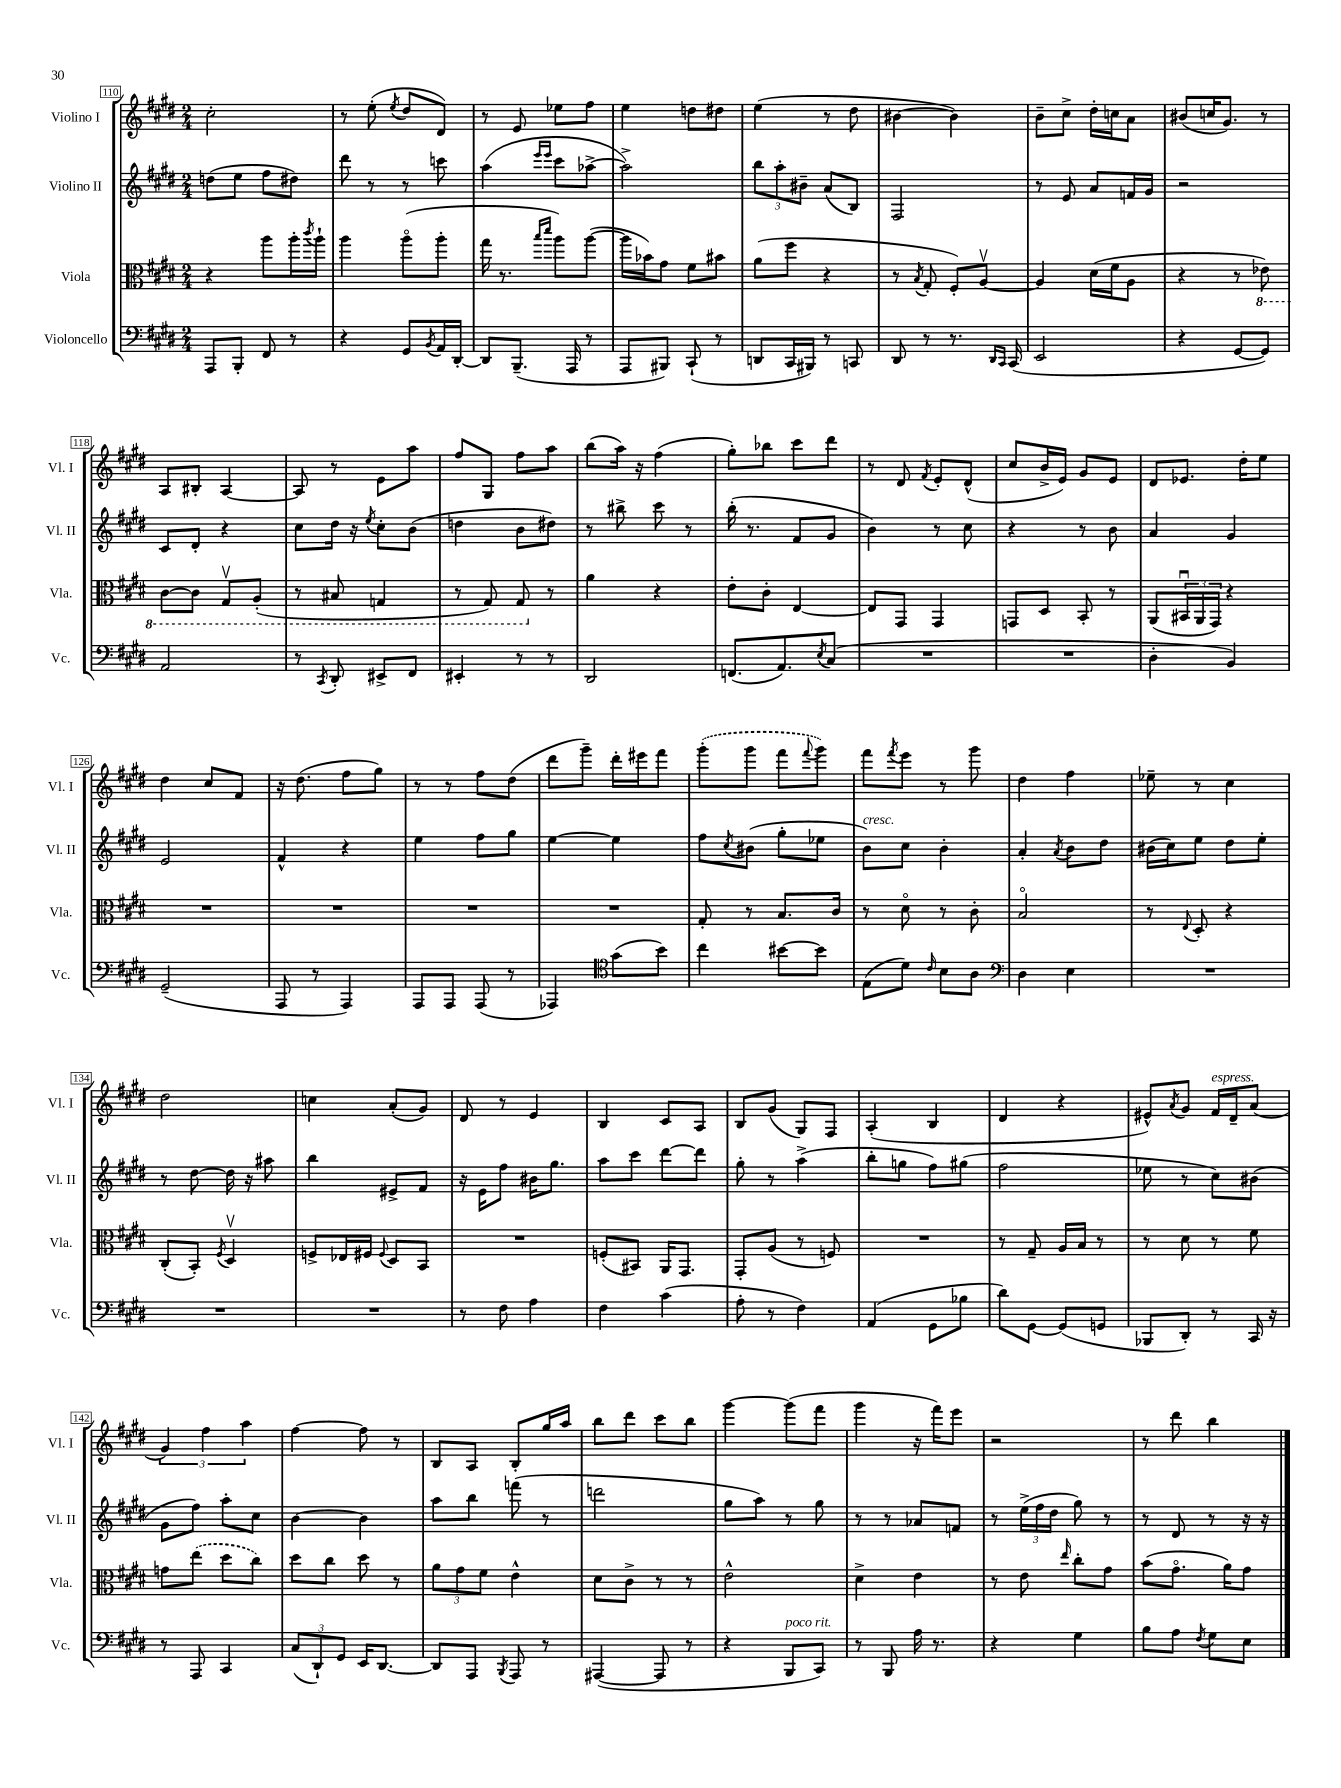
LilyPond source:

<<
\new StaffGroup <<
\new Staff = "s0" \with { instrumentName = "Violino I" shortInstrumentName = "Vl. I" } {
    \clef treble \key e \major \numericTimeSignature \time 2/4
    cis''2-. |
    r8 e''8-.( \acciaccatura { e''8 } dis''8 dis'8) |
    r8 e'8 ees''8 fis''8 |
    e''4 d''8 dis''8 |
    e''4( r8 dis''8 |
    bis'4~ bis'4) |
    b'8-- cis''8-> dis''16-. c''16 a'8 |
    bis'8( c''16 gis'8.) r8 |
    a8 bis8-. a4~ |
    a8 r8 e'8 a''8 |
    fis''8 gis8 fis''8 a''8 |
    b''8( a''16) r16 fis''4( |
    gis''8-.) bes''8 cis'''8 dis'''8 |
    r8 dis'8 \acciaccatura { fis'8 } e'8-. dis'8-^( |
    cis''8 b'16-> e'16) gis'8 e'8 |
    dis'8 ees'8. dis''16-. e''8 |
    dis''4 cis''8 fis'8 |
    r16 dis''8.( fis''8 gis''8) |
    r8 r8 fis''8 dis''8( |
    dis'''8 gis'''8--) dis'''16-. eis'''16 fis'''8 |
    \once \slurDashed gis'''8-.( gis'''8 fis'''8 \appoggiatura { fis'''8 } gis'''8) |
    fis'''8 \acciaccatura { fis'''8 } e'''8 r8 gis'''8 |
    dis''4 fis''4 |
    ees''8-- r8 cis''4 |
    dis''2 |
    c''4 a'8-.( gis'8) |
    dis'8 r8 e'4 |
    b4 cis'8 a8 |
    b8 gis'8( gis8) fis8 |
    a4-.( b4 |
    dis'4 r4 |
    eis'8-^) \acciaccatura { a'8 } gis'8 fis'16^\markup { \italic "espress." } dis'16-- a'8( |
    \tuplet 3/2 { gis'4) fis''4 a''4 } |
    fis''4~ fis''8 r8 |
    b8 a8 b8-. gis''16 a''16 |
    b''8 dis'''8 cis'''8 b''8 |
    gis'''4~ gis'''8( fis'''8 |
    gis'''4 r16 fis'''16) e'''8 |
    r2 |
    r8 dis'''8 b''4 \bar "|." |
}
\new Staff = "s1" \with { instrumentName = "Violino II" shortInstrumentName = "Vl. II" } {
    \clef treble \key e \major \numericTimeSignature \time 2/4
    d''8( e''8 fis''8 dis''8) |
    dis'''8 r8 r8 c'''8 |
    a''4( \grace { e'''16 e'''16 } cis'''8 aes''8~-> |
    aes''2->) |
    \tuplet 3/2 { b''8 a''8-. bis'8-- } a'8( b8) |
    fis2 |
    r8 e'8 a'8 f'16 gis'16 |
    r2 |
    cis'8 dis'8-. r4 |
    cis''8 dis''16 r16 \acciaccatura { e''8 } cis''8-. b'8( |
    d''4 b'8 dis''8) |
    r8 bis''8-> cis'''8 r8 |
    b''16-.( r8. fis'8 gis'8 |
    b'4) r8 cis''8 |
    r4 r8 b'8 |
    a'4 gis'4 |
    e'2 |
    fis'4-^ r4 |
    e''4 fis''8 gis''8 |
    e''4~ e''4 |
    fis''8 \acciaccatura { cis''8 } bis'8( gis''8-. ees''8 |
    b'8^\markup { \italic "cresc." }) cis''8 b'4-. |
    a'4-. \acciaccatura { a'8 } b'8 dis''8 |
    bis'16( cis''16) e''8 dis''8 e''8-. |
    r8 dis''8~ dis''16 r16 ais''8 |
    b''4 eis'8-> fis'8 |
    r16 e'16 fis''8 bis'16 gis''8. |
    a''8 cis'''8 dis'''8~ dis'''8 |
    gis''8-. r8 a''4->( |
    b''8-. g''8 fis''8) gis''8( |
    fis''2 |
    ees''8 r8 cis''8) bis'8( |
    gis'8 fis''8) a''8-. cis''8 |
    b'4~ b'4 |
    a''8 b''8 f'''8( r8 |
    d'''2 |
    gis''8 a''8) r8 gis''8 |
    r8 r8 aes'8 f'8 |
    r8 \tuplet 3/2 { e''16->( fis''16 dis''16 } gis''8) r8 |
    r8 dis'8 r8 r16 r16 \bar "|." |
}
\new Staff = "s2" \with { instrumentName = "Viola" shortInstrumentName = "Vla." } {
    \clef alto \key e \major \numericTimeSignature \time 2/4
    r4 a''8 a''16-. \acciaccatura { cis'''8 } a''16-! |
    a''4 a''8\flageolet( a''8-. |
    gis''16 r8. \grace { b''16 dis'''16 } a''8) a''8~( |
    a''16 bes'16) gis'8 fis'8 bis'8 |
    a'8( fis''8 r4 |
    r8 \acciaccatura { b8 } gis8-. fis8-.) a8~\upbow |
    a4 dis'16( fis'16 a8 |
    r4 r8 \ottava #-1 ees8) |
    cis8~ cis8 gis,8\upbow a,8-.( |
    r8 bis,8 g,4 |
    r8 gis,8) gis,8 \ottava #0 r8 |
    a'4 r4 |
    e'8-. cis'8-. e4~ |
    e8 gis,8 gis,4 |
    g,8 dis8 b,8-. r8 |
    a,8( \tuplet 3/2 { bis,16\downbow a,16 gis,16) } r4 |
    R2 |
    R2 |
    R2 |
    R2 |
    gis8-. r8 b8. cis'16 |
    r8 dis'8\flageolet r8 cis'8-. |
    b2\flageolet |
    r8 \appoggiatura { e8 } dis8-. r4 |
    cis8-.( b,8-.) \acciaccatura { fis8 } dis4\upbow |
    f8-> ees16 fis16 \appoggiatura { fis8 } dis8 b,8 |
    R2 |
    f8-.( bis,8) a,16 gis,8. |
    gis,8-. a8( r8 f8) |
    R2 |
    r8 gis8-- a16 b16 r8 |
    r8 dis'8 r8 fis'8 |
    g'8 \once \slurDashed e''8( dis''8 cis''8) |
    dis''8 cis''8 dis''8 r8 |
    \tuplet 3/2 { a'8 gis'8 fis'8 } e'4-^ |
    dis'8 cis'8-> r8 r8 |
    e'2-^ |
    dis'4-> e'4 |
    r8 e'8 \grace { e''16 } cis''8-. gis'8 |
    b'8( gis'8.\flageolet a'16) gis'8 \bar "|." |
}
\new Staff = "s3" \with { instrumentName = "Violoncello" shortInstrumentName = "Vc." } {
    \clef bass \key e \major \numericTimeSignature \time 2/4
    a,,8 b,,8-. fis,8 r8 |
    r4 gis,8 \acciaccatura { b,8 } a,16 dis,16~-. |
    dis,8 b,,8.--( a,,16 r8 |
    a,,8 bis,,8) cis,8-!( r8 |
    d,8 cis,16 bis,,16) r8 c,8 |
    dis,8 r8 r8. \grace { dis,16 cis,16 } cis,16( |
    e,2 |
    r4 gis,8~ gis,8) |
    a,2 |
    r8 \acciaccatura { cis,8 } dis,8-. eis,8-> fis,8 |
    eis,4-. r8 r8 |
    dis,2 |
    f,8.( a,8.) \acciaccatura { e8 } cis8( |
    R2 |
    R2 |
    dis4-. b,4) |
    gis,2--( |
    a,,8 r8 a,,4) |
    a,,8 a,,8 a,,8( r8 |
    aes,,4) \clef tenor gis'8( b'8) |
    cis''4 bis'8~ bis'8 |
    e8( dis'8) \grace { cis'16 } b8 a8 |
    \clef bass dis4 e4 |
    R2 |
    R2 |
    R2 |
    r8 fis8 a4 |
    fis4 cis'4( |
    a8-. r8 fis4) |
    a,4( gis,8 bes8 |
    dis'8) gis,8~ gis,8( g,8 |
    bes,,8 dis,8-.) r8 cis,16 r16 |
    r8 a,,8 cis,4 |
    \tuplet 3/2 { cis8( dis,8-!) gis,8 } e,16 dis,8.~ |
    dis,8 a,,8 \acciaccatura { b,,8 } a,,8 r8 |
    ais,,4~( ais,,8 r8 |
    r4 b,,8^\markup { \italic "poco rit." } cis,8) |
    r8 b,,8 a16 r8. |
    r4 gis4 |
    b8 a8 \acciaccatura { fis8 } gis8 e8 \bar "|." |
}
>>
>>
\layout { \context { \Score currentBarNumber = #110 \override BarNumber.stencil = #(make-stencil-boxer 0.1 0.3 ly:text-interface::print) } }
